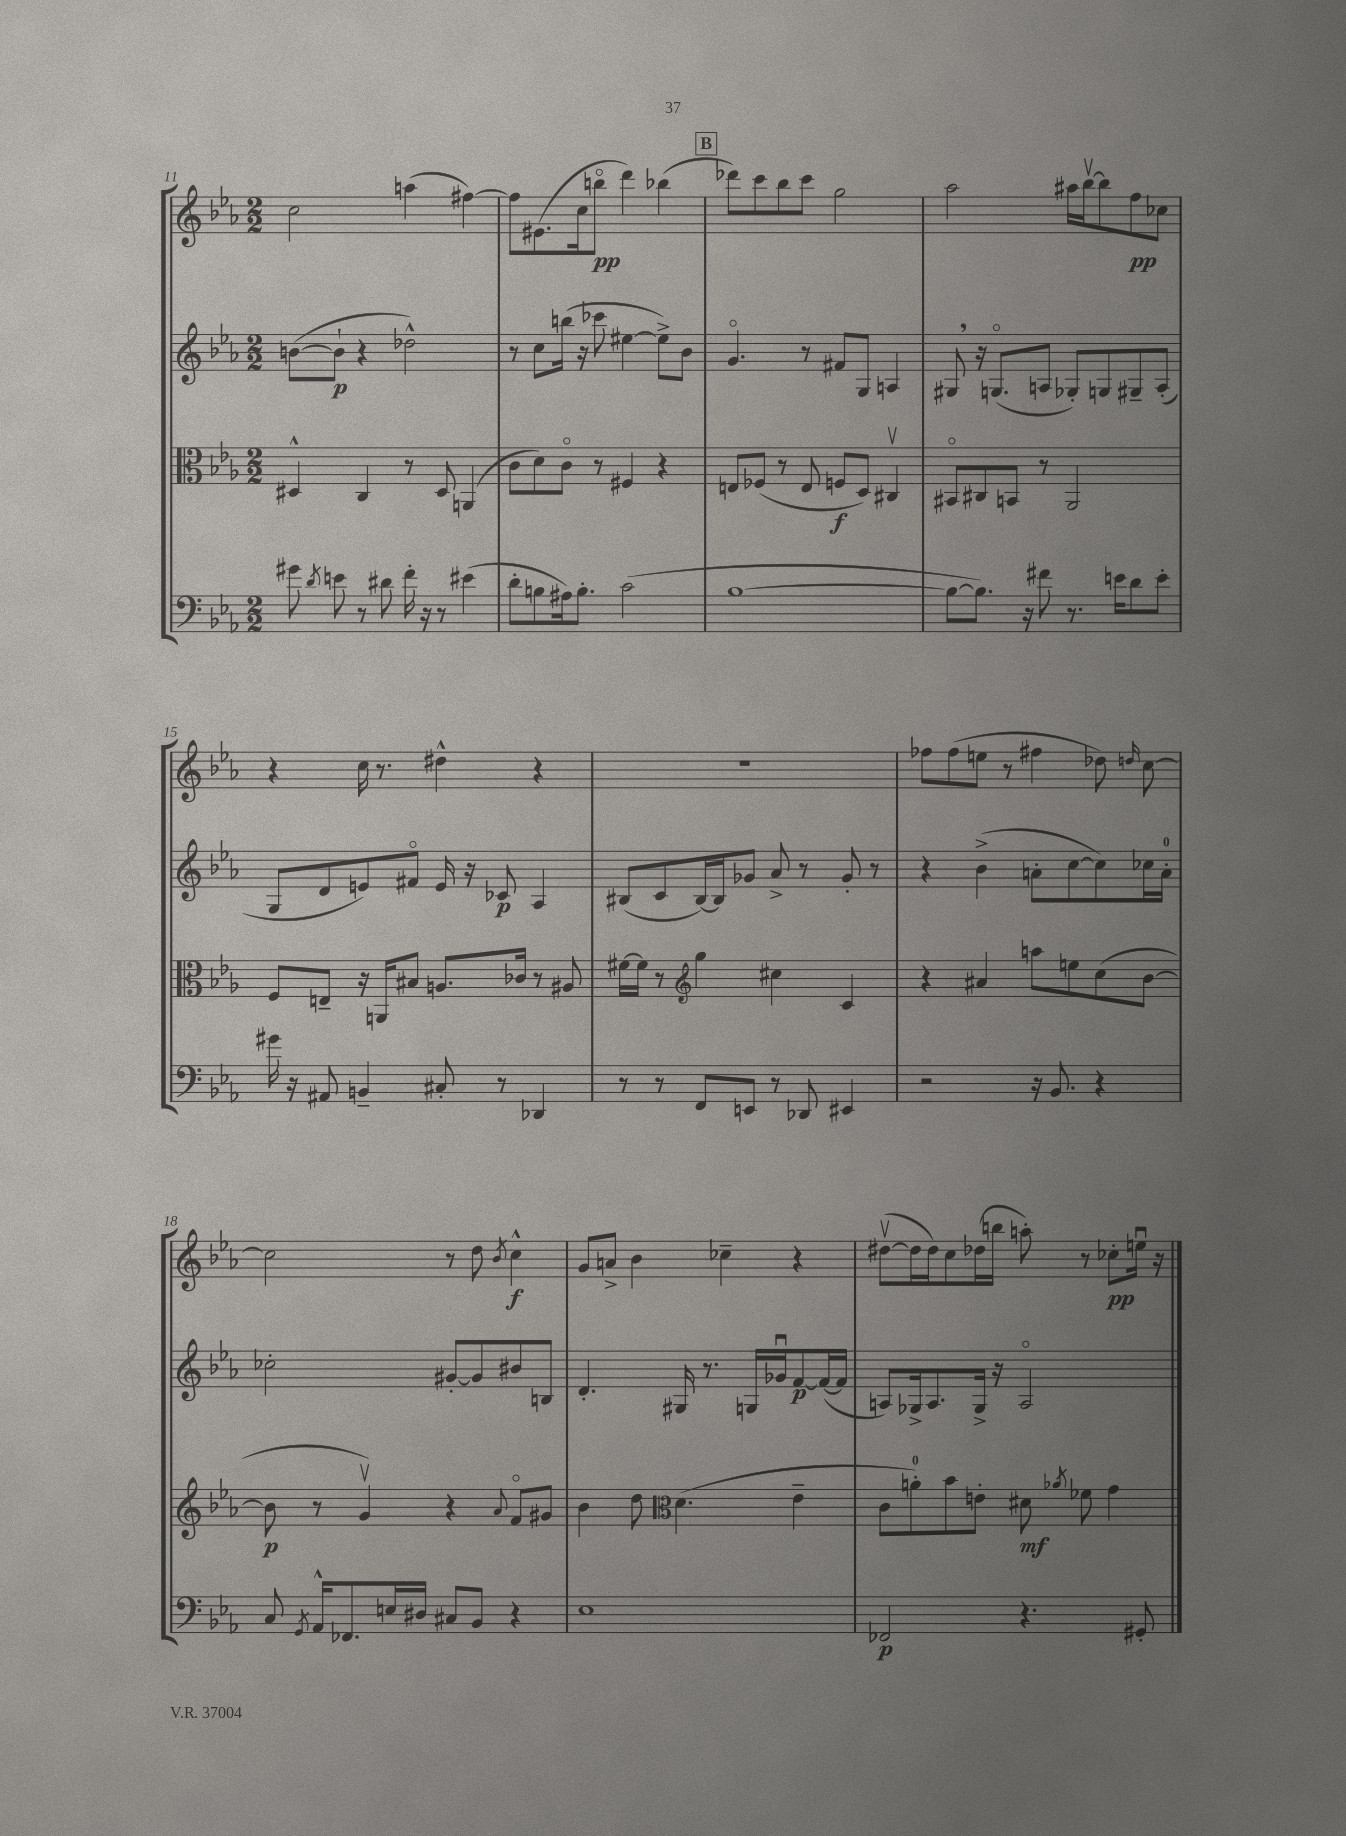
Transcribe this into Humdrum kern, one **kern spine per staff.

**kern	**dynam	**kern	**dynam	**kern	**dynam	**kern	**dynam
*part4	*part4	*part3	*part3	*part2	*part2	*part1	*part1
*staff4	*staff4	*staff3	*staff3	*staff2	*staff2	*staff1	*staff1
*clefF4	*	*clefC3	*	*clefG2	*	*clefG2	*
*k[b-e-a-]	*	*k[b-e-a-]	*	*k[b-e-a-]	*	*k[b-e-a-]	*
*M2/2	*	*M2/2	*	*M2/2	*	*M2/2	*
=11	=11	=11	=11	=11	=11	=11	=11
8g#X\	.	4D#X^^/	.	([8bn\L	.	2cc\	.
8qd/	.	.	.	.	.	.	.
8en\	.	.	.	8b`\J]	p	.	.
8r	.	4C/	.	4r	.	.	.
8d#X\	.	.	.	.	.	.	.
16f'\	.	8r	.	2dd-X^^\)	.	(4aan\	.
16r	.	.	.	.	.	.	.
8r	.	8D#/	.	.	.	.	.
(4e#X\	.	(4AAn/	.	.	.	[4ff#X\)	.
=12	=12	=12	=12	=12	=12	=12	=12
8d'\L	.	8c\L	.	8r	.	8ff#\L]	.
8Bn\	.	8d\)	.	8cc\L	.	(8.e#X\	.
16A#X\k)	.	8c\J	.	(16bbn\Jk	.	.	.
8.B'\J	.	.	.	16r	.	16cc\k	.
.	.	8r	.	8ccc-X\	.	8bbn\J	pp
(2c\	.	4F#X/	.	[4ee#X\	.	4ddd\)	.
.	.	4r	.	8ee#^\L])	.	(4bb-X\	.
.	.	.	.	8b-\J	.	.	.
!!LO:REH:place=s1:t=B
=13	=13	=13	=13	=13	=13	=13	=13
[1B-	.	8En/L	.	4.g/	.	8ddd-X\L)	.
.	.	(8F-X/J	.	.	.	8ccc\	.
.	.	8r	.	.	.	8bb-\	.
.	.	8E/	.	8r	.	8ccc\J	.
.	.	8Fn/L	f	8f#X/L	.	2gg\	.
.	.	8D/J)	.	8G/J	.	.	.
.	.	4C#Xv/	.	4An/	.	.	.
=14	=14	=14	=14	=14	=14	=14	=14
8B-\L_	.	8BB#X/L	.	8G#X,/	.	2aa-\	.
8.B-\J])	.	8C#X/	.	16r	.	.	.
.	.	.	.	(8.Gn/L	.	.	.
.	.	8BBn/J	.	.	.	.	.
16r	.	.	.	.	.	.	.
8f#X\	.	8r	.	8An/J	.	.	.
8.r	.	2AA-/	.	8G-X'/L)	.	16aa#X\LL	.
.	.	.	.	.	.	[16bb-v\J	.
.	.	.	.	8Gn/	.	8bb-\]	.
16en\KL	.	.	.	.	.	.	.
8d\	.	.	.	8G#X~/	.	8ff\	pp
8e'\J	.	.	.	(8A'/J	.	8cc-X\J	.
!!LO:LB:g=z
=15	=15	=15	=15	=15	=15	=15	=15
16g#X\	.	8F/L	.	8G/L	.	4r	.
16r	.	.	.	.	.	.	.
8AA#X/	.	8En~/J	.	8d/	.	.	.
4BBn~/	.	16r	.	8en/)	.	16cc\	.
.	.	16AAn/KL	.	.	.	8.r	.
.	.	8B#X/J	.	8f#X/J	.	.	.
8C#X'/	.	8.An/L	.	16e/	.	4dd#X^^\	.
.	.	.	.	16r	.	.	.
8r	.	.	.	8c-X/	p	.	.
.	.	16c-X/Jk	.	.	.	.	.
4DD-X/	.	8r	.	4A-/	.	4r	.
.	.	8A#X/	.	.	.	.	.
=16	=16	=16	=16	=16	=16	=16	=16
8r	.	[16f#X\LL	.	(8B#X/L	.	1r	.
.	.	16f#\JJ]	.	.	.	.	.
8r	.	8r	.	8c/	.	.	.
*	*	*clefG2	*	*	*	*	*
8FF/L	.	4gg\	.	[16B#/L)	.	.	.
.	.	.	.	16B#/J]	.	.	.
8EEn/J	.	.	.	8g-X/J	.	.	.
8r	.	4cc#X\	.	8a-^/	.	.	.
8DD-X/	.	.	.	8r	.	.	.
4EE#X/	.	4c/	.	8g-'/	.	.	.
.	.	.	.	8r	.	.	.
=17	=17	=17	=17	=17	=17	=17	=17
2r	.	4r	.	4r	.	8ff-X\L	.
.	.	.	.	.	.	(8ff-\	.
.	.	4a#X/	.	(4b-^\	.	8een\J	.
.	.	.	.	.	.	8r	.
16r	.	8aan\L	.	8an'\L	.	4ff#X\	.
8.BB-/	.	.	.	.	.	.	.
.	.	8een\	.	[8cc\	.	.	.
4r	.	(8cc\	.	8cc\])	.	8dd-X\)	.
.	.	.	.	.	.	16qqddn/	.
.	.	[8b-\J	.	16cc-X\L	.	[8cc\	.
.	.	.	.	16a'\JJ	.	.	.
!!LO:LB:g=z
=18	=18	=18	=18	=18	=18	=18	=18
8C/	.	8b-\]	p	2cc-X'\	.	2cc\]	.
8qGG/	.	.	.	.	.	.	.
16AA-^^/KL	.	8r	.	.	.	.	.
8.FF-X/	.	.	.	.	.	.	.
.	.	4gv/)	.	.	.	.	.
16En/L	.	.	.	.	.	.	.
16D#X/JJ	.	.	.	.	.	.	.
8C#X/L	.	4r	.	[8g#X'/L	.	8r	.
8BB-/J	.	.	.	8g#/]	.	8dd\	.
.	.	8qqa-/	.	.	.	8qb-/	.
4r	.	8f/L	.	8b#X/	.	4cc^^\	f
.	.	8g#X/J	.	8Bn/J	.	.	.
=19	=19	=19	=19	=19	=19	=19	=19
1E-	.	4b-\	.	4.d'/	.	8g/L	.
.	.	.	.	.	.	8an^/J	.
.	.	8dd\	.	.	.	4b-\	.
*	*	*clefC3	*	*	*	*	*
.	.	(4.d\	.	16G#X/	.	.	.
.	.	.	.	8.r	.	.	.
.	.	.	.	.	.	4cc-X~\	.
.	.	.	.	16Gn/LL	.	.	.
.	.	.	.	16g-Xu/J	.	.	.
.	.	4e-~\	.	[8f/	p	4r	.
.	.	.	.	(16f/L_	.	.	.
.	.	.	.	16f/JJ]	.	.	.
=20	=20	=20	=20	=20	=20	=20	=20
2FF-X/	p	8c\L	.	8An/L)	.	([8dd#Xv\L	.
.	.	8an'\)	.	16G-X^/k	.	16dd#\L]	.
.	.	.	.	8.A/	.	16dd#\J)	.
.	.	8b-\	.	.	.	8cc\	.
.	.	8en'\J	.	16G-^/Jk	.	(16dd-X\L	.
.	.	.	.	16r	.	16bbn\JJ	.
4.r	.	8d#X\	mf	2A/	.	8aan'\)	.
.	.	8qa-X/	.	.	.	.	.
.	.	8f-X\	.	.	.	8r	.
.	.	4g\	.	.	.	8cc-X'\L	pp
8GG#X'/	.	.	.	.	.	16eenu\Jk	.
.	.	.	.	.	.	16r	.
==	==	==	==	==	==	==	==
*-	*-	*-	*-	*-	*-	*-	*-
